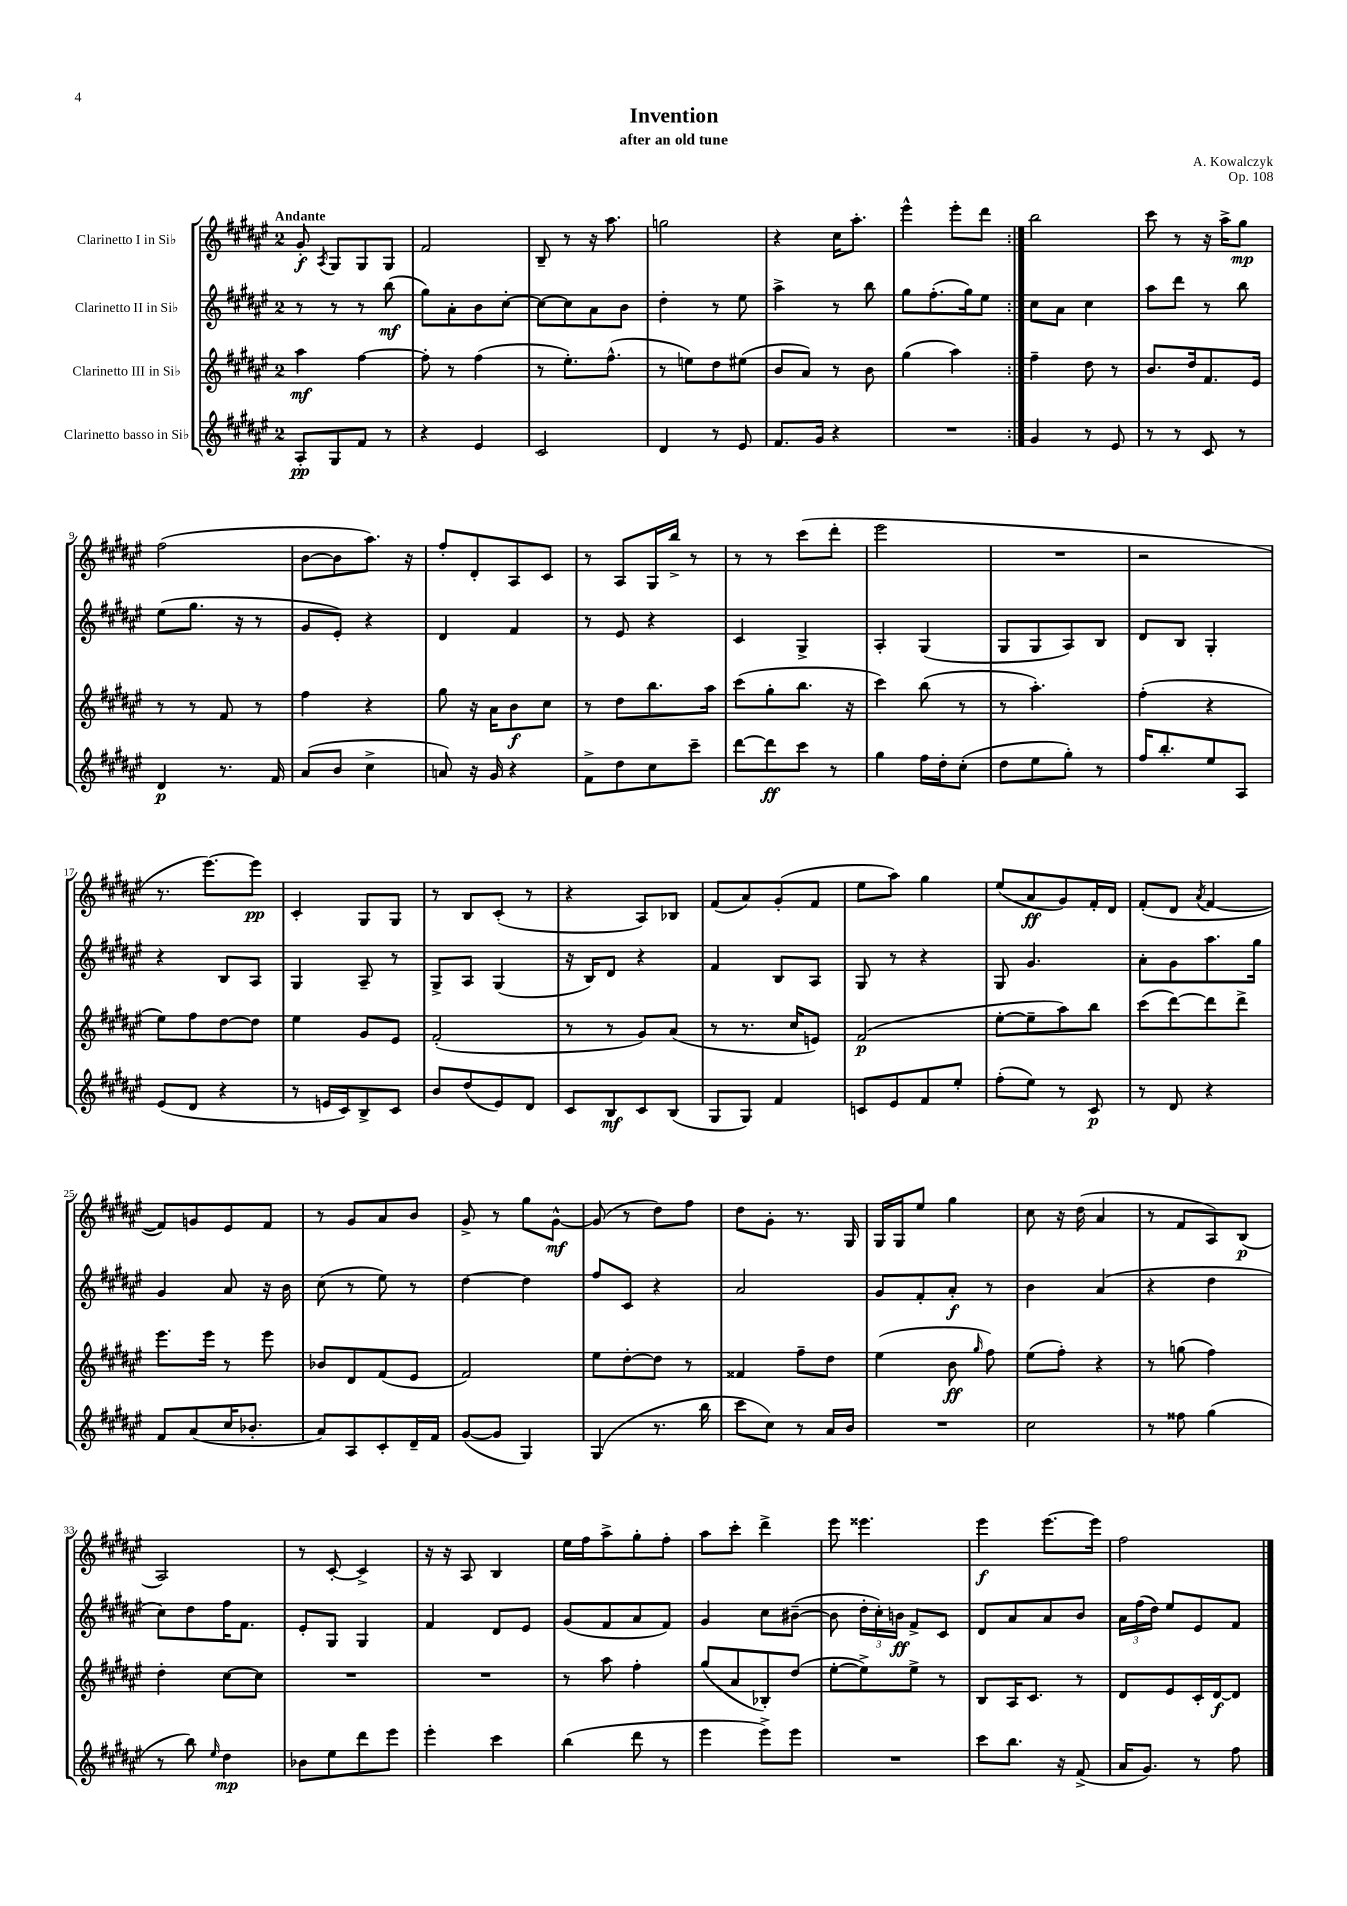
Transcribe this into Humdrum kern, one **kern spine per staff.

**kern	**dynam	**kern	**dynam	**kern	**dynam	**kern	**dynam
*part4	*part4	*part3	*part3	*part2	*part2	*part1	*part1
*staff4	*staff4	*staff3	*staff3	*staff2	*staff2	*staff1	*staff1
*I"Clarinetto basso in Si♭	*	*I"Clarinetto III in Si♭	*	*I"Clarinetto II in Si♭	*	*I"Clarinetto I in Si♭	*
*clefG2	*	*clefG2	*	*clefG2	*	*clefG2	*
*k[f#c#g#d#a#e#]	*	*k[f#c#g#d#a#e#]	*	*k[f#c#g#d#a#e#]	*	*k[f#c#g#d#a#e#]	*
*M2/4	*	*M2/4	*	*M2/4	*	*M2/4	*
=1	=1	=1	=1	=1	=1	=1	=1
!	!	!	!	!	!	!LO:TX:a:B:t=Andante	!
8A#'/L	pp	4aa#\	mf	8r	.	8g#'/	f
.	.	.	.	.	.	8qA#/	.
8G#/	.	.	.	8r	.	8G#/L	.
8f#/J	.	[4ff#\	.	8r	.	8G#/	.
8r	.	.	.	(8bb\	mf	8G#/J	.
=2	=2	=2	=2	=2	=2	=2	=2
4r	.	8ff#'\]	.	8gg#\L)	.	2f#/	.
.	.	8r	.	8a#'\	.	.	.
4e#/	.	(4ff#\	.	8b\	.	.	.
.	.	.	.	[8cc#'\J	.	.	.
=3	=3	=3	=3	=3	=3	=3	=3
2c#/	.	8r	.	8cc#\L_	.	8B~/	.
.	.	8.ee#'\L)	.	8cc#\]	.	8r	.
.	.	.	.	8a#\	.	16r	.
.	.	(8.ff#^^\J	.	.	.	8.aa#\	.
.	.	.	.	8b\J	.	.	.
=4	=4	=4	=4	=4	=4	=4	=4
4d#/	.	8r	.	4dd#'\	.	2ggn\	.
.	.	8een\L)	.	.	.	.	.
8r	.	8dd#\	.	8r	.	.	.
8e#/	.	(8ee#X\J	.	8ee#\	.	.	.
=5	=5	=5	=5	=5	=5	=5	=5
8.f#/L	.	8b/L	.	4aa#^\	.	4r	.
.	.	8a#/J)	.	.	.	.	.
16g#/Jk	.	.	.	.	.	.	.
4r	.	8r	.	8r	.	16cc#\KL	.
.	.	.	.	.	.	8.aa#'\J	.
.	.	8b\	.	8bb\	.	.	.
=6	=6	=6	=6	=6	=6	=6	=6
2r	.	(4gg#\	.	8gg#\L	.	4eee#^^\	.
.	.	.	.	(8.ff#'\	.	.	.
.	.	4aa#\)	.	.	.	8eee#'\L	.
.	.	.	.	16gg#\k)	.	.	.
.	.	.	.	8ee#\J	.	8ddd#\J	.
=7:|!	=7:|!	=7:|!	=7:|!	=7:|!	=7:|!	=7:|!	=7:|!
4g#/	.	4ff#~\	.	8cc#\L	.	2bb\	.
.	.	.	.	8a#\J	.	.	.
8r	.	8dd#\	.	4cc#\	.	.	.
8e#/	.	8r	.	.	.	.	.
=8	=8	=8	=8	=8	=8	=8	=8
8r	.	8.b/L	.	8aa#\L	.	8ccc#\	.
8r	.	.	.	8ddd#\J	.	8r	.
.	.	16dd#/k	.	.	.	.	.
8c#/	.	8.f#/	.	8r	.	16r	.
.	.	.	.	.	.	16aa#^\KL	.
8r	.	.	.	8bb\	.	8gg#\J	mp
.	.	16e#/Jk	.	.	.	.	.
!!LO:LB:g=z
=9	=9	=9	=9	=9	=9	=9	=9
4d#/	p	8r	.	(8ee#\L	.	(2ff#\	.
.	.	8r	.	8.gg#\J	.	.	.
8.r	.	8f#/	.	.	.	.	.
.	.	.	.	16r	.	.	.
.	.	8r	.	8r	.	.	.
16f#/	.	.	.	.	.	.	.
=10	=10	=10	=10	=10	=10	=10	=10
(8a#/L	.	4ff#\	.	8g#/L	.	[8b\L	.
8b/J	.	.	.	8e#'/J)	.	8b\]	.
4cc#^\	.	4r	.	4r	.	8.aa#\J)	.
.	.	.	.	.	.	16r	.
=11	=11	=11	=11	=11	=11	=11	=11
8an/)	.	8gg#\	.	4d#/	.	8ff#'/L	.
16r	.	16r	.	.	.	8d#'/	.
16g#/	.	16a#\KL	.	.	.	.	.
4r	.	8b\	f	4f#/	.	8A#/	.
.	.	8cc#\J	.	.	.	8c#/J	.
=12	=12	=12	=12	=12	=12	=12	=12
8f#^\L	.	8r	.	8r	.	8r	.
8dd#\	.	8dd#\L	.	8e#/	.	8A#/L	.
8cc#\	.	8.bb\	.	4r	.	16G#/L	.
.	.	.	.	.	.	16bb^/JJ	.
8ccc#~\J	.	.	.	.	.	8r	.
.	.	16aa#\Jk	.	.	.	.	.
=13	=13	=13	=13	=13	=13	=13	=13
[8ddd#\L	.	(8ccc#\L	.	4c#/	.	8r	.
8ddd#\]	ff	8gg#'\	.	.	.	8r	.
8ccc#\J	.	8.bb\J	.	4G#^/	.	(8ccc#\L	.
8r	.	.	.	.	.	8ddd#'\J	.
.	.	16r	.	.	.	.	.
=14	=14	=14	=14	=14	=14	=14	=14
4gg#\	.	4ccc#\)	.	4A#'/	.	2eee#\	.
16ff#\LL	.	(8bb\	.	(4G#/	.	.	.
16dd#'\J	.	.	.	.	.	.	.
(8cc#'\J	.	8r	.	.	.	.	.
=15	=15	=15	=15	=15	=15	=15	=15
8dd#\L	.	8r	.	8G#/L	.	2r	.
8ee#\	.	4.aa#'\)	.	8G#/	.	.	.
8gg#'\J)	.	.	.	8A#/)	.	.	.
8r	.	.	.	8B/J	.	.	.
=16	=16	=16	=16	=16	=16	=16	=16
16ff#/KL	.	(4ff#'\	.	8d#/L	.	2r	.
8.bb'/	.	.	.	.	.	.	.
.	.	.	.	8B/J	.	.	.
8ee#/	.	4r	.	4G#'/	.	.	.
8A#/J	.	.	.	.	.	.	.
!!LO:LB:g=z
=17	=17	=17	=17	=17	=17	=17	=17
(8e#/L	.	8ee#\L)	.	4r	.	8.r	.
8d#/J	.	8ff#\	.	.	.	.	.
.	.	.	.	.	.	[8.eee#\L)	.
4r	.	[8dd#\	.	8B/L	.	.	.
.	.	8dd#\J]	.	8A#/J	.	8eee#\J]	pp
=18	=18	=18	=18	=18	=18	=18	=18
8r	.	4ee#\	.	4G#/	.	4c#'/	.
16en/LL	.	.	.	.	.	.	.
16c#/J)	.	.	.	.	.	.	.
8B^/	.	8g#/L	.	8A#~/	.	8G#/L	.
8c#/J	.	8e#/J	.	8r	.	8G#/J	.
=19	=19	=19	=19	=19	=19	=19	=19
8b/L	.	(2f#'/	.	8G#^/L	.	8r	.
(8dd#/	.	.	.	8A#/J	.	8B/L	.
8e#/)	.	.	.	(4G#/	.	(8c#'/J	.
8d#/J	.	.	.	.	.	8r	.
=20	=20	=20	=20	=20	=20	=20	=20
8c#/L	.	8r	.	16r	.	4r	.
.	.	.	.	16B/KL)	.	.	.
8B/	mf	8r	.	8d#/J	.	.	.
8c#/	.	8g#/L)	.	4r	.	8A#/L)	.
(8B/J	.	(8a#/J	.	.	.	8B-X/J	.
=21	=21	=21	=21	=21	=21	=21	=21
8G#/L	.	8r	.	4f#/	.	(8f#/L	.
8G#/J)	.	8.r	.	.	.	8a#/)	.
4f#/	.	.	.	8B/L	.	(8g#'/	.
.	.	16cc#/KL	.	.	.	.	.
.	.	8en/J)	.	8A#/J	.	8f#/J	.
=22	=22	=22	=22	=22	=22	=22	=22
8cn/L	.	(2f#/	p	8G#/	.	8ee#\L	.
8e#/	.	.	.	8r	.	8aa#\J)	.
8f#/	.	.	.	4r	.	4gg#\	.
8ee#'/J	.	.	.	.	.	.	.
=23	=23	=23	=23	=23	=23	=23	=23
(8ff#'\L	.	[8ee#'\L	.	8G#/	.	(8ee#/L	.
8ee#\J)	.	8ee#~\]	.	4.g#/	.	8a#/	ff
8r	.	8aa#\)	.	.	.	8g#/)	.
8c#/	p	8bb\J	.	.	.	16f#'/L	.
.	.	.	.	.	.	16d#/JJ	.
=24	=24	=24	=24	=24	=24	=24	=24
8r	.	(8ccc#\L	.	8a#'\L	.	(8f#'/L	.
8d#/	.	[8ddd#\)	.	8g#\	.	8d#/J	.
.	.	.	.	.	.	8qa#/	.
4r	.	8ddd#\]	.	8.aa#\	.	[4f#/	.
.	.	8ddd#^\J	.	.	.	.	.
.	.	.	.	16gg#\Jk	.	.	.
!!LO:LB:g=z
=25	=25	=25	=25	=25	=25	=25	=25
8f#/L	.	8.eee#\L	.	4g#/	.	8f#/L])	.
(8a#/	.	.	.	.	.	8gn/	.
.	.	16eee#\Jk	.	.	.	.	.
16cc#/K	.	8r	.	8a#/	.	8e#/	.
8.b-X'/J	.	.	.	.	.	.	.
.	.	8eee#\	.	16r	.	8f#/J	.
.	.	.	.	16b\	.	.	.
=26	=26	=26	=26	=26	=26	=26	=26
8a#/L)	.	8b-X/L	.	(8cc#\	.	8r	.
8A#/	.	8d#/	.	8r	.	8g#/L	.
8c#'/	.	(8f#/	.	8ee#\)	.	8a#/	.
16d#~/L	.	8e#/J	.	8r	.	8b/J	.
16f#/JJ	.	.	.	.	.	.	.
=27	=27	=27	=27	=27	=27	=27	=27
([8g#/L	.	2f#/)	.	[4dd#\	.	8g#^/	.
8g#/J]	.	.	.	.	.	8r	.
4G#/)	.	.	.	4dd#\]	.	8gg#\L	.
.	.	.	.	.	.	[8g#^^\J	mf
=28	=28	=28	=28	=28	=28	=28	=28
(4G#/	.	8ee#\L	.	8ff#/L	.	(8g#/]	.
.	.	[8dd#'\	.	8c#/J	.	8r	.
8.r	.	8dd#\J]	.	4r	.	8dd#\L)	.
.	.	8r	.	.	.	8ff#\J	.
16bb\	.	.	.	.	.	.	.
=29	=29	=29	=29	=29	=29	=29	=29
8ccc#\L	.	4f##X/	.	2a#/	.	8dd#\L	.
8cc#\J)	.	.	.	.	.	8g#'\J	.
8r	.	8ff#~\L	.	.	.	8.r	.
16a#/LL	.	8dd#\J	.	.	.	.	.
16b/JJ	.	.	.	.	.	16G#/	.
=30	=30	=30	=30	=30	=30	=30	=30
2r	.	(4ee#\	.	8g#/L	.	16G#/LL	.
.	.	.	.	.	.	16G#/J	.
.	.	.	.	8f#'/	.	8ee#/J	.
.	.	8b\	ff	8a#'/J	f	4gg#\	.
.	.	16qqgg#/	.	.	.	.	.
.	.	8ff#\)	.	8r	.	.	.
=31	=31	=31	=31	=31	=31	=31	=31
2cc#\	.	(8ee#\L	.	4b\	.	8cc#\	.
.	.	8ff#'\J)	.	.	.	16r	.
.	.	.	.	.	.	(16dd#\	.
.	.	4r	.	(4a#/	.	4a#/	.
=32	=32	=32	=32	=32	=32	=32	=32
8r	.	8r	.	4r	.	8r	.
8ff##X\	.	(8ggn\	.	.	.	8f#/L	.
(4gg#\	.	4ff#\)	.	4dd#\	.	8A#/)	.
.	.	.	.	.	.	(8B/J	p
!!LO:LB:g=z
=33	=33	=33	=33	=33	=33	=33	=33
8r	.	4dd#'\	.	8cc#\L)	.	2A#/)	.
8bb\)	.	.	.	8dd#\	.	.	.
16qqee#/	.	.	.	.	.	.	.
4dd#\	mp	[8cc#\L	.	16ff#\K	.	.	.
.	.	.	.	8.f#\J	.	.	.
.	.	8cc#\J]	.	.	.	.	.
=34	=34	=34	=34	=34	=34	=34	=34
8b-X\L	.	2r	.	8e#'/L	.	8r	.
8ee#\	.	.	.	8G#/J	.	[8c#'/	.
8ddd#\	.	.	.	4G#/	.	4c#^/]	.
8eee#\J	.	.	.	.	.	.	.
=35	=35	=35	=35	=35	=35	=35	=35
4eee#'\	.	2r	.	4f#/	.	16r	.
.	.	.	.	.	.	16r	.
.	.	.	.	.	.	8A#/	.
4ccc#\	.	.	.	8d#/L	.	4B/	.
.	.	.	.	8e#/J	.	.	.
=36	=36	=36	=36	=36	=36	=36	=36
(4bb\	.	8r	.	(8g#/L	.	16ee#\LL	.
.	.	.	.	.	.	16ff#\J	.
.	.	8aa#\	.	8f#/	.	8aa#^\	.
8ddd#\	.	4ff#'\	.	8a#/	.	8gg#'\	.
8r	.	.	.	8f#/J)	.	8ff#'\J	.
=37	=37	=37	=37	=37	=37	=37	=37
4eee#\	.	(8gg#/L	.	4g#/	.	8aa#\L	.
.	.	8a#/	.	.	.	8ccc#'\J	.
8eee#^\L)	.	8B-X'/)	.	8cc#\L	.	4ddd#^\	.
8eee#\J	.	(8dd#/J	.	([8b#X~\J	.	.	.
=38	=38	=38	=38	=38	=38	=38	=38
2r	.	[8ee#'\L	.	8b#\]	.	8eee#\	.
.	.	8ee#^\])	.	24dd#'\LL	.	4.eee##X\	.
.	.	.	.	24cc#'\)	.	.	.
.	.	.	.	24bn\JJ	ff	.	.
.	.	8ee#^\J	.	8f#^/L	.	.	.
.	.	8r	.	8c#/J	.	.	.
=39	=39	=39	=39	=39	=39	=39	=39
8ccc#\L	.	8B/L	.	8d#/L	.	4eee#\	f
8.bb\J	.	16A#/K	.	8a#/	.	.	.
.	.	8.c#/J	.	.	.	.	.
.	.	.	.	8a#/	.	[8.eee#\L	.
16r	.	.	.	.	.	.	.
(8f#^/	.	8r	.	8b/J	.	.	.
.	.	.	.	.	.	16eee#\Jk]	.
=40	=40	=40	=40	=40	=40	=40	=40
16a#/KL	.	8d#/L	.	24a#\LL	.	2ff#\	.
.	.	.	.	(24ff#\	.	.	.
8.g#/J)	.	.	.	.	.	.	.
.	.	.	.	24dd#\JJ)	.	.	.
.	.	8e#/	.	8ee#/L	.	.	.
8r	.	16c#'/L	.	8e#/	.	.	.
.	.	[16d#/J	f	.	.	.	.
8ff#\	.	8d#/J]	.	8f#/J	.	.	.
==	==	==	==	==	==	==	==
*-	*-	*-	*-	*-	*-	*-	*-
